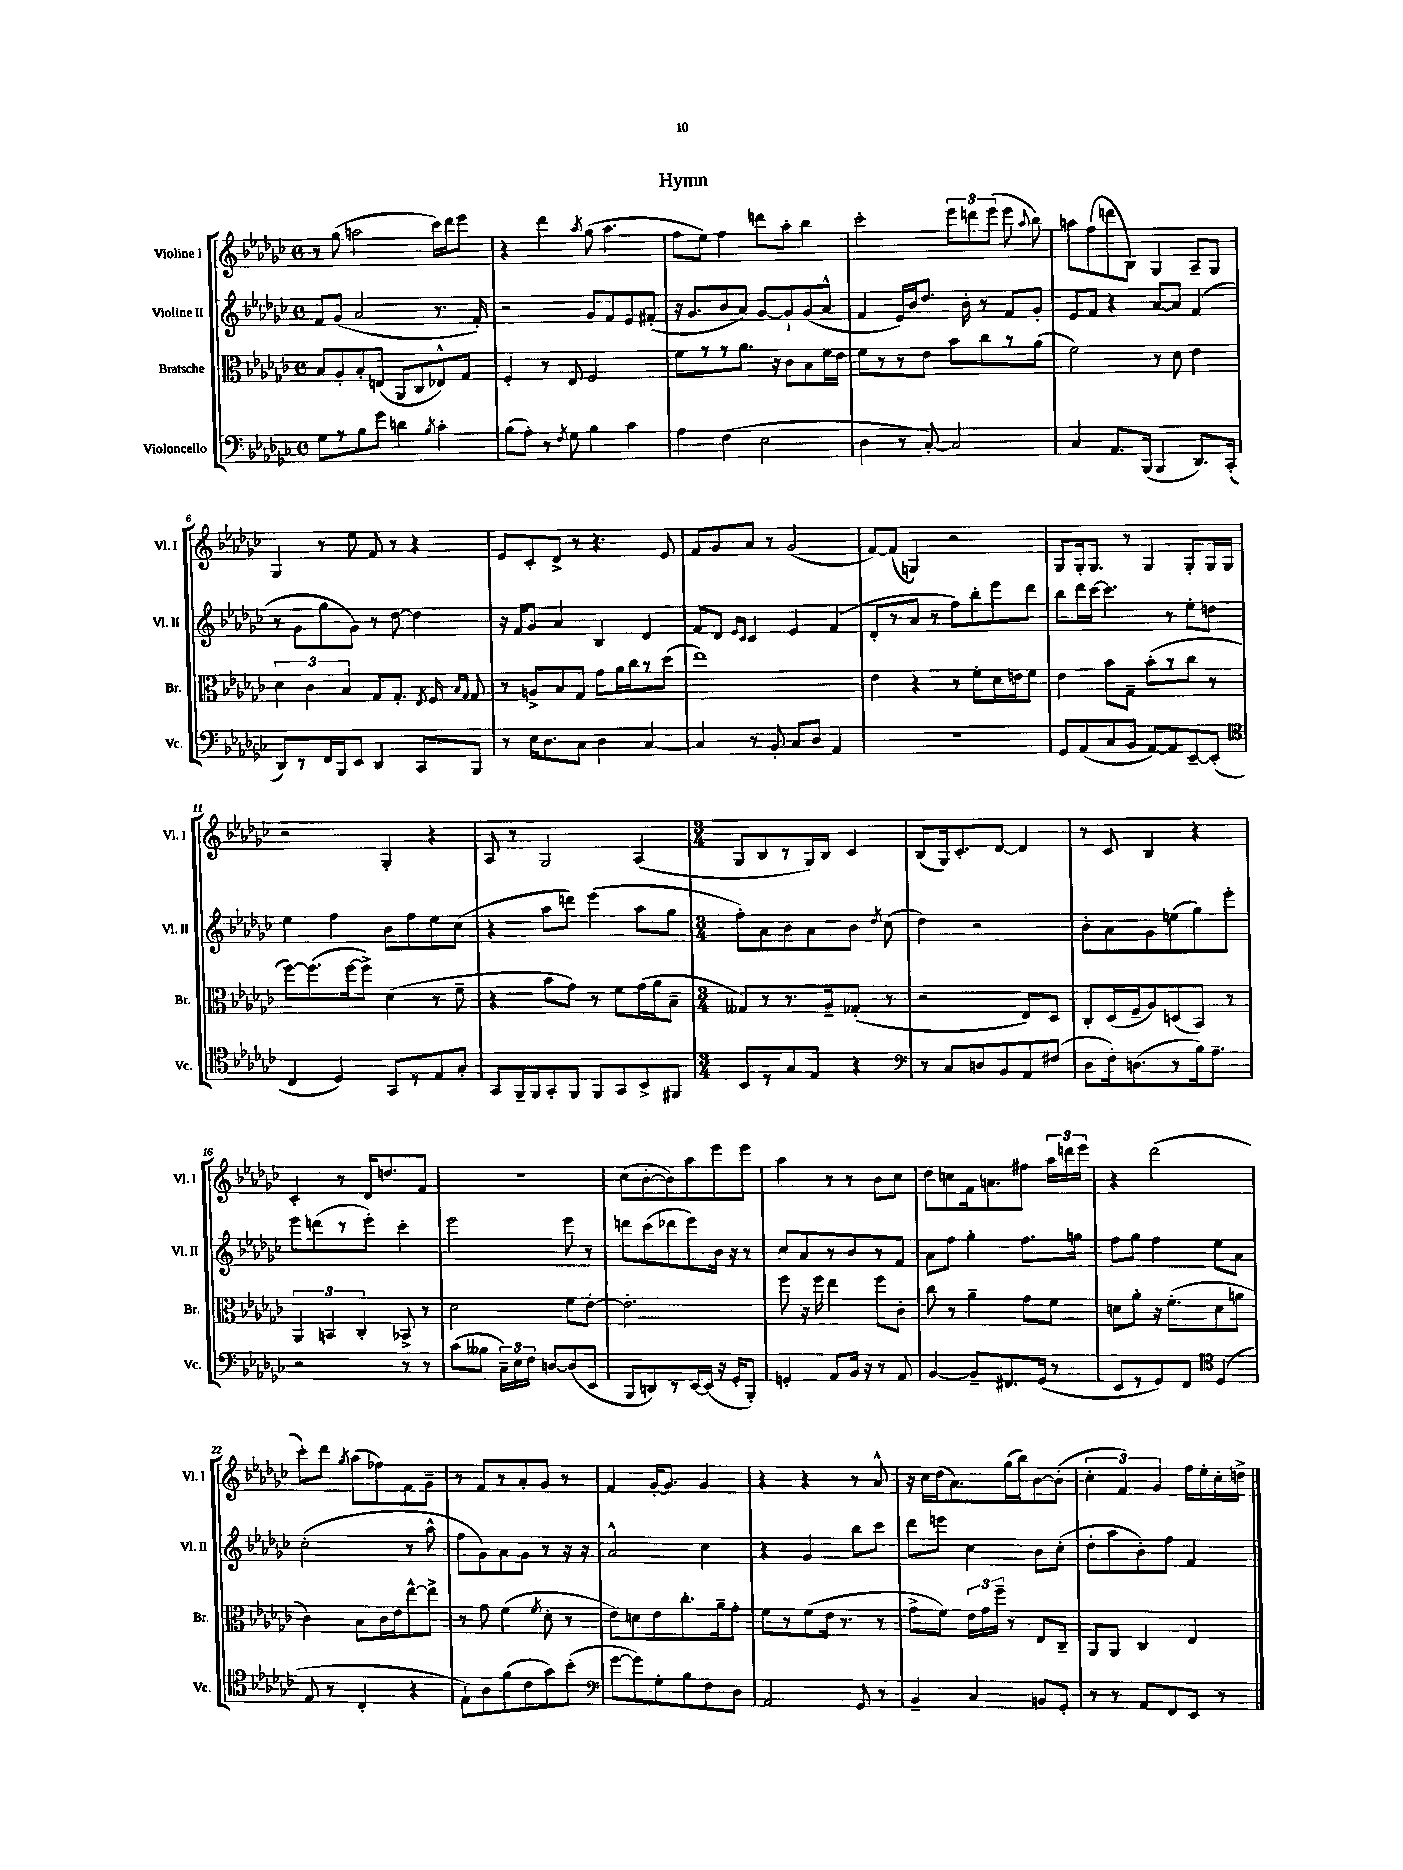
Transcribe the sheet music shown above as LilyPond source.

\header { title = "Hymn" }
<<
\new StaffGroup <<
\new Staff = "s0" \with { instrumentName = "Violine I" shortInstrumentName = "Vl. I" } {
    \clef treble \key ges \major \defaultTimeSignature \time 4/4
    \autoBeamOff r8 ges''8( a''2 ces'''16[) des'''16 ees'''8] |
    r4 des'''4 \acciaccatura { aes''8 } ges''8( aes''4. |
    f''8[ ees''8]) f''4 d'''8[ aes''8]-. bes''4 |
    ces'''2-. \tuplet 3/2 { ees'''8[ d'''8 ees'''8]( } ees'''8 \appoggiatura { aes''8 } bes''8) |
    a''8[ f''8( d'''8 bes8]) ges4 aes8[-- ges8] |
    ges4 r8 ees''8 f'8 r8 r4 |
    ees'8[ ces'8-. des'8]-> r8 r4. ees'8 |
    f'8[ ges'8 aes'8] r8 ges'2( |
    f'8[~) f'8]( g4) r2 |
    ges8[ ges16-. ges8.] r8 ges4 ges8[-. ges16 ges16] |
    r2 ges4-. r4 |
    aes8 r8 ges2 aes4( |
    \numericTimeSignature \time 3/4 ges8[ bes8 r8 ges16) bes16] ces'4 |
    bes8[( ges16) ces'8.-. des'8]~ des'4 |
    r8 ces'8 bes4 r4 |
    ces'4-. r8 des'16[ d''8. f'8] |
    R2. |
    ces''8[( bes'8~-. bes'8) aes''8 ees'''8 ees'''8] |
    aes''4 r8 r8 bes'8[ ces''8] |
    des''8[ c''8 f'16 a'8. fis''8] \tuplet 3/2 { aes''16[ d'''16 ees'''16] } |
    r4 des'''2( |
    ces'''8[-.) des'''8] \acciaccatura { ges''8 } aes''8[( fes''8) f'8 ges'8]-- |
    r8 f'8[ r8 aes'8-. ges'8] r8 |
    f'4 ges'16[~-. ges'8.] ges'4 |
    r4 r4 r8 aes'8-^ |
    r16 ces''16[ des''16( aes'8.) ges''16( bes''16) bes'8~ bes'8]-.( |
    \tuplet 3/2 { ces''4-. f'4) ges'4 } f''16[ ees''16-. ces''16-. d''16]-> \bar "|." |
}
\new Staff = "s1" \with { instrumentName = "Violine II" shortInstrumentName = "Vl. II" } {
    \clef treble \key ges \major \defaultTimeSignature \time 4/4
    \autoBeamOff f'8[ ges'8]( aes'2 r8. f'16-.) |
    r2 ges'8[ f'8 ees'8 fis'8]-.( |
    r16 ges'8.[ bes'8 aes'8]) ges'8[~ ges'8-! ges'8( aes'8]-^ |
    f'4 ees'16[) bes'16 des''8.] bes'16-. r8 f'8[ ges'8]-. |
    ees'8[ f'8] r4 aes'8[~ aes'8] f'4( |
    r8 ges'8[ ges''8 ges'8]) r8 des''8~ des''4 |
    r16 f'16[ ges'8] aes'4 bes4 des'4 |
    f'8[ des'8] \grace { ees'16[ ces'16] } ces'4 ees'4 f'4( |
    des'8[-. r8 aes'8] r8 f''8[) bes''8-. ees'''8 des'''8] |
    bes''8[ des'''16 ces'''16]~ ces'''4. r8 ees''8[-. d''8] |
    ees''4 f''4 bes'8[ f''8 ees''8 ces''8]( |
    r4 aes''8[ d'''8]) ees'''4( aes''8[ ges''8] |
    \numericTimeSignature \time 3/4 f''8[-.) aes'8 bes'8 aes'8 bes'8] \acciaccatura { des''8 } ces''8( |
    des''4) r2 |
    bes'8[-. aes'8 ges'8 e''8( ges''8) ees'''8]-. |
    ees'''8[ d'''8( r8 ees'''8]-.) ces'''4-. |
    ees'''2 ees'''8 r8 |
    d'''8[ ces'''8( des'''8 ees'''8) bes'16] r16 r8 |
    ces''8[ aes'8 r8 bes'8 r8 f'8] |
    aes'8[ f''8] ges''4-. f''8.[ g''16] |
    f''8[ ges''8] f''4 ees''8[ aes'8] |
    ces''2-.( r8 aes''8-^ |
    f''8[ ges'8) aes'8 ges'8] r8 r16 r16 |
    aes'2-^ ces''4 |
    r4 ges'4 bes''8[ ces'''8] |
    des'''8[ e'''8] ces''4 bes'8[ ces''8]-.( |
    des''8[-. aes''8 bes'8-.) f''8] f'4 \bar "|." |
}
\new Staff = "s2" \with { instrumentName = "Bratsche" shortInstrumentName = "Br." } {
    \clef alto \key ges \major \defaultTimeSignature \time 4/4
    \autoBeamOff bes8[ aes8-. bes8-. e8]( aes,8[ ces8 ees8-^) ges8] |
    f4-. r8 ees8 f2 |
    f'8[ r8 r8 aes'8.] r16 ces'8[ bes8 f'16 ees'16] |
    f'8[ r8 r8 ees'8] bes'8[ ces''8 r8 aes'8]( |
    f'2) r8 des'8 ees'4 |
    \tuplet 3/2 { des'4 ces'4 bes4 } ges8[ ges8.]-. \acciaccatura { ees8 } f16 \grace { bes16[ ges16] } ges8 |
    r8 a8[-> bes8 ges8] ges'8[ aes'16 ces''16 r8 des''8]( |
    ees''1) |
    ees'4 r4 r8 f'8[-. des'16 e'16 f'8] |
    ees'4 bes'8[ ges8]-- bes'8[-.( r8 ces''8] r8 |
    f''8[~) f''8.( f''16~ f''8]->) des'4( r8 f'8-- |
    r4 bes'8[ ges'8]) r8 f'8[ ges'16( aes'16 bes8]-- |
    \numericTimeSignature \time 3/4 geses8[) r8 r8. aes16-- ges8]-.( r8 |
    r2 ees8[) des8] |
    ces8[-. des16( f16-- aes8) d8( bes,8]) r8 |
    \tuplet 3/2 { aes,4 b,4 ces4-. } bes,8-> r8 |
    des'2 f'8[ ees'8]~-. |
    ees'2.-. |
    f''8 r16 f''16 ees''4 f''8[ ces'8]-. |
    ces''8 r8 aes'4-- ges'8[ f'8] |
    d'8[ aes'8]-. r16 f'8.[-.( d'8 a'8] |
    ces'4) bes8[ ces'16 ees'16 ees''8~-^ ees''8]-> |
    r8 ges'8 f'4( \acciaccatura { f'8 } des'8-. r8 |
    ees'8[) d'8 ees'8 ces''8.-. aes'16-- ges'8]-. |
    f'8[ r8 f'8( ees'16] r8. r8 |
    ges'8[-> f'8]) \tuplet 3/2 { ees'16[ ges'16 f''16]-- } r8 ees8[ ces8]-- |
    aes,8[ aes,8] ces4 ees4 \bar "|." |
}
\new Staff = "s3" \with { instrumentName = "Violoncello" shortInstrumentName = "Vc." } {
    \clef bass \key ges \major \defaultTimeSignature \time 4/4
    \autoBeamOff ges8[ r8 bes8 ges'8] d'4 \acciaccatura { bes8 } ces'4-. |
    bes8[( aes8]-.) r8 \acciaccatura { f8 } ges8 bes4 ces'4 |
    aes4 f4( ees2 |
    des4 r8 ces8~-.) ces2 |
    ces4 aes,8.[ bes,,16]( bes,,4 des,8.[) ces,16]-.( |
    des,8[) r8 f,16 bes,,16 ees,8] des,4 ces,8[ bes,,8] |
    r8 ees16[ des8. ces8] des4 ces4~ |
    ces4 r8 bes,8-. ces8[ des8] aes,4 |
    R1 |
    ges,8[ aes,8( ces8 bes,8] aes,8[~) aes,8 ees,8~-- ees,8]-.( |
    \clef tenor ces4 des4) ges,8[ r8 ees8 ges8]-. |
    ges,8[ f,16-- f,16 ges,8-. f,8] f,8[ ges,8 bes,8-> fis,8] |
    \numericTimeSignature \time 3/4 bes,8[ r8 ges8 ees8] r4 |
    \clef bass r8 ces8[ d8 bes,8 aes,8 fis8]( |
    des8[ f16-.) d8.( r8 bes16) aes8.]-- |
    r2 r8 r8 |
    ces'8[( beses8] \tuplet 3/2 { ces16[--) ees16 f16] } d8[~ d8( ees,8] |
    bes,,8[ d,8) r8 ees,16~ ees,16]( r16 ges,16[-. bes,,8]-.) |
    g,4-. aes,8[ bes,16] r16 r8 aes,8 |
    bes,4~ bes,8[-- fis,8. ges,16]( r8 |
    ees,8[ r8 ges,8) f,8] \clef tenor des4( |
    ees8 r8 ces4-. r4 |
    ees8[-!) aes8 f'8( ces'8 ges'8) bes'8]-.( |
    \clef bass ges'8[~ ges'8) ges8-. bes8 f8 des8] |
    aes,2 ges,8 r8 |
    bes,4-- ces4 b,8[ ges,8]-. |
    r8 r8 aes,8[ f,8 ees,8] r8 \bar "|." |
}
>>
>>
